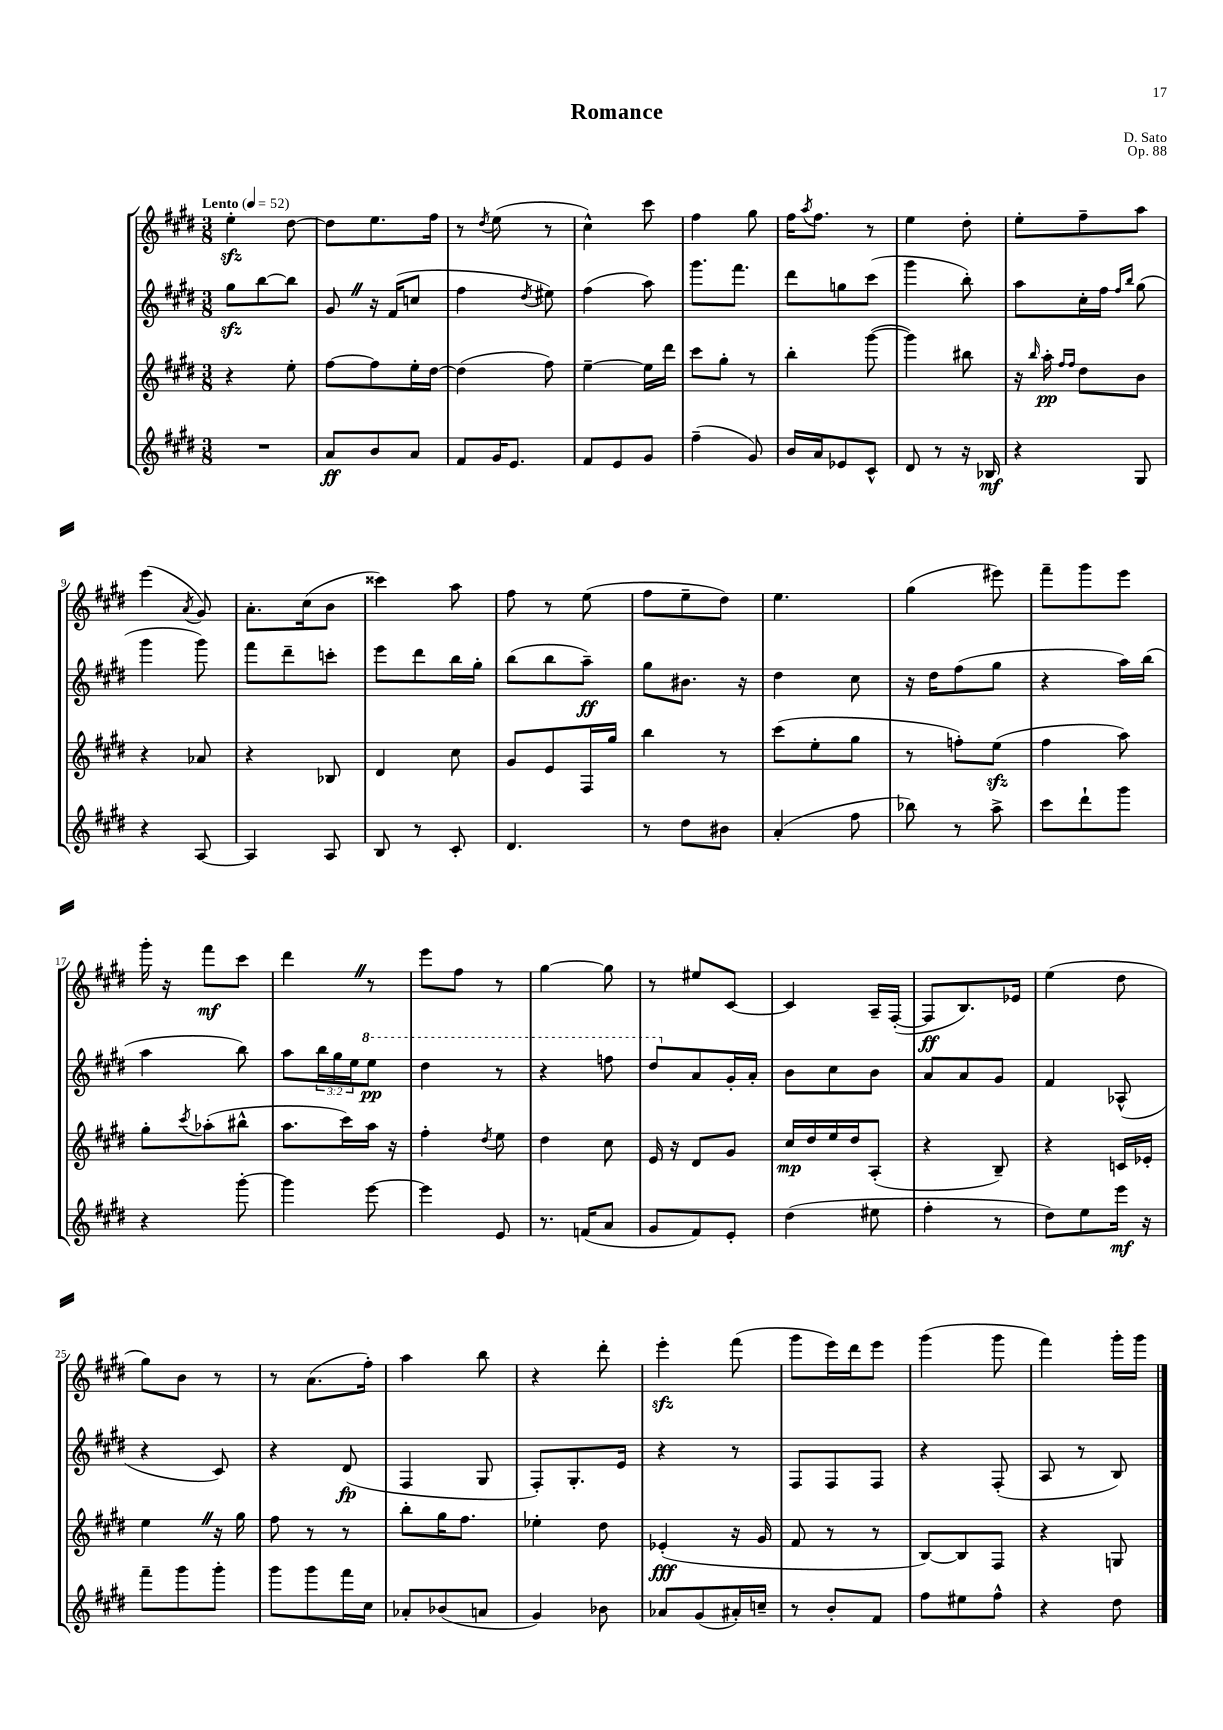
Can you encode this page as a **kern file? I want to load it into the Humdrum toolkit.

**kern	**kern	**kern	**kern
*staff4	*staff3	*staff2	*staff1
*clefG2	*clefG2	*clefG2	*clefG2
*k[f#c#g#d#]	*k[f#c#g#d#]	*k[f#c#g#d#]	*k[f#c#g#d#]
*M3/8	*M3/8	*M3/8	*M3/8
*MM52	*MM52	*MM52	*MM52
4.r	4r	8gg#	4ee'
.	.	[8bb	.
.	8ee'	8bb]	[8dd#
=	=	=	=
8a	[8ff#	8g#	8dd#]
8b	8ff#]	16r	8.ee
.	.	(16f#	.
8a	16ee'	8cc	.
.	[16dd#	.	16ff#
=	=	=	=
8f#	(4dd#]	4ff#	8r
.	.	.	8qdd#
16g#	.	.	(8ee
8.e	.	.	.
.	.	8qdd#	.
.	8ff#)	8ee#)	8r
=	=	=	=
8f#	[4ee~	(4ff#	4cc#^^)
8e	.	.	.
8g#	16ee]	8aa)	8ccc#
.	16ddd#	.	.
=	=	=	=
(4ff#~	8ccc#	8.ggg#	4ff#
.	8gg#'	.	.
.	.	8.fff#	.
8g#)	8r	.	8gg#
=	=	=	=
16b	4bb'	8ddd#	16ff#
.	.	.	8qaa
16a	.	.	8.ff#
8e-	.	8gg	.
8c#^^	([8ggg#	(8ccc#	8r
=	=	=	=
8d#	4ggg#])	4ggg#	4ee
8r	.	.	.
16r	8bb#	8bb')	8dd#'
16B-	.	.	.
=	=	=	=
4r	16r	8aa	8ee'
.	16qqbb	.	.
.	16aa'	.	.
.	16qqff#	.	.
.	16qqff#	.	.
.	8dd#	16cc#'	8ff#~
.	.	16ff#	.
.	.	16qqff#	.
.	.	16qqbb	.
8G#	8b	(8gg#	8aa
=	=	=	=
4r	4r	4ggg#	(4eee
.	.	.	8qa
[8A	8a-	8ggg#)	8g#)
=	=	=	=
4A]	4r	8fff#	8.a'
.	.	8ddd#~	.
.	.	.	(16cc#
8A	8B-	8ccc'	8b
=	=	=	=
8B	4d#	8eee	4ccc##)
8r	.	8ddd#	.
8c#'	8cc#	16bb	8aa
.	.	16gg#'	.
=	=	=	=
4.d#	8g#	(8bb	8ff#
.	8e	8bb	8r
.	16F#	8aa~)	(8ee
.	16gg#	.	.
=	=	=	=
8r	4bb	8gg#	8ff#
8dd#	.	8.b#	8ee~
8b#	8r	.	8dd#)
.	.	16r	.
=	=	=	=
(4a'	(8ccc#	4dd#	4.ee
.	8ee'	.	.
8ff#	8gg#	8cc#	.
=	=	=	=
8bb-)	8r	16r	(4gg#
.	.	16dd#	.
8r	8ff')	(8ff#	.
8aa^	(8ee	8gg#	8eee#)
=	=	=	=
8ccc#	4ff#	4r	8fff#~
8ddd#`	.	.	8ggg#
8ggg#	8aa)	16aa)	8eee
.	.	(16bb	.
=	=	=	=
4r	8gg#'	4aa	16ggg#'
.	.	.	16r
.	8qccc#	.	.
.	(8aa-'	.	8fff#
[8ggg#'	8bb#^^	8bb)	8ccc#
=	=	=	=
4ggg#]	8.aa	8aa	4ddd#
.	.	24bb	.
.	.	24gg#	.
.	16ccc#)	.	.
.	.	24ee	.
[8eee	16aa	8eee	8r
.	16r	.	.
=	=	=	=
4eee]	4ff#'	4ddd#	8eee
.	.	.	8ff#
.	8qdd#	.	.
8e	8ee	8r	8r
=	=	=	=
8.r	4dd#	4r	[4gg#
(16f	.	.	.
8a	8cc#	8fff	8gg#]
=	=	=	=
8g#	16e	8ddd#	8r
.	16r	.	.
8f#)	8d#	8a	8ee#
8e'	8g#	16g#'	[8c#
.	.	16a'	.
=	=	=	=
(4dd#	16cc#	8b	4c#]
.	16dd#	.	.
.	16ee	8cc#	.
.	16dd#	.	.
8ee#	(8A'	8b	16A~
.	.	.	([16F#'
=	=	=	=
4ff#'	4r	8a	8F#]
.	.	8a	8.B)
8r	8B~)	8g#	.
.	.	.	16e-
=	=	=	=
8dd#)	4r	4f#	(4ee
8ee	.	.	.
16eee	16c	(8A-^^	8dd#
16r	16e-'	.	.
=	=	=	=
8fff#~	4ee	4r	8gg#)
8ggg#	.	.	8b
8ggg#'	16r	8c#)	8r
.	16gg#	.	.
=	=	=	=
8ggg#	8ff#	4r	8r
8ggg#	8r	.	(8.a
16fff#	8r	(8d#	.
16cc#	.	.	16ff#')
=	=	=	=
8a-'	8bb'	4F#	4aa
(8b-	16gg#	.	.
.	8.ff#	.	.
8a	.	8G#	8bb
=	=	=	=
4g#)	4ee-'	8F#')	4r
.	.	8.G#'	.
8b-	8dd#	.	8ddd#'
.	.	16e	.
=	=	=	=
8a-	(4e-'	4r	4eee'
(8g#	.	.	.
16a#')	16r	8r	(8fff#
16cc~	16g#	.	.
=	=	=	=
8r	8f#	8F#	8ggg#
8b'	8r	8F#	16eee)
.	.	.	16ddd#
8f#	8r	8F#	8eee
=	=	=	=
8ff#	[8B)	4r	(4ggg#
8ee#	8B]	.	.
8ff#^^	8F#	(8F#'	8ggg#
=	=	=	=
4r	4r	8A	4fff#)
.	.	8r	.
8dd#	8G	8B)	16ggg#'
.	.	.	16ggg#
==	==	==	==
*-	*-	*-	*-
